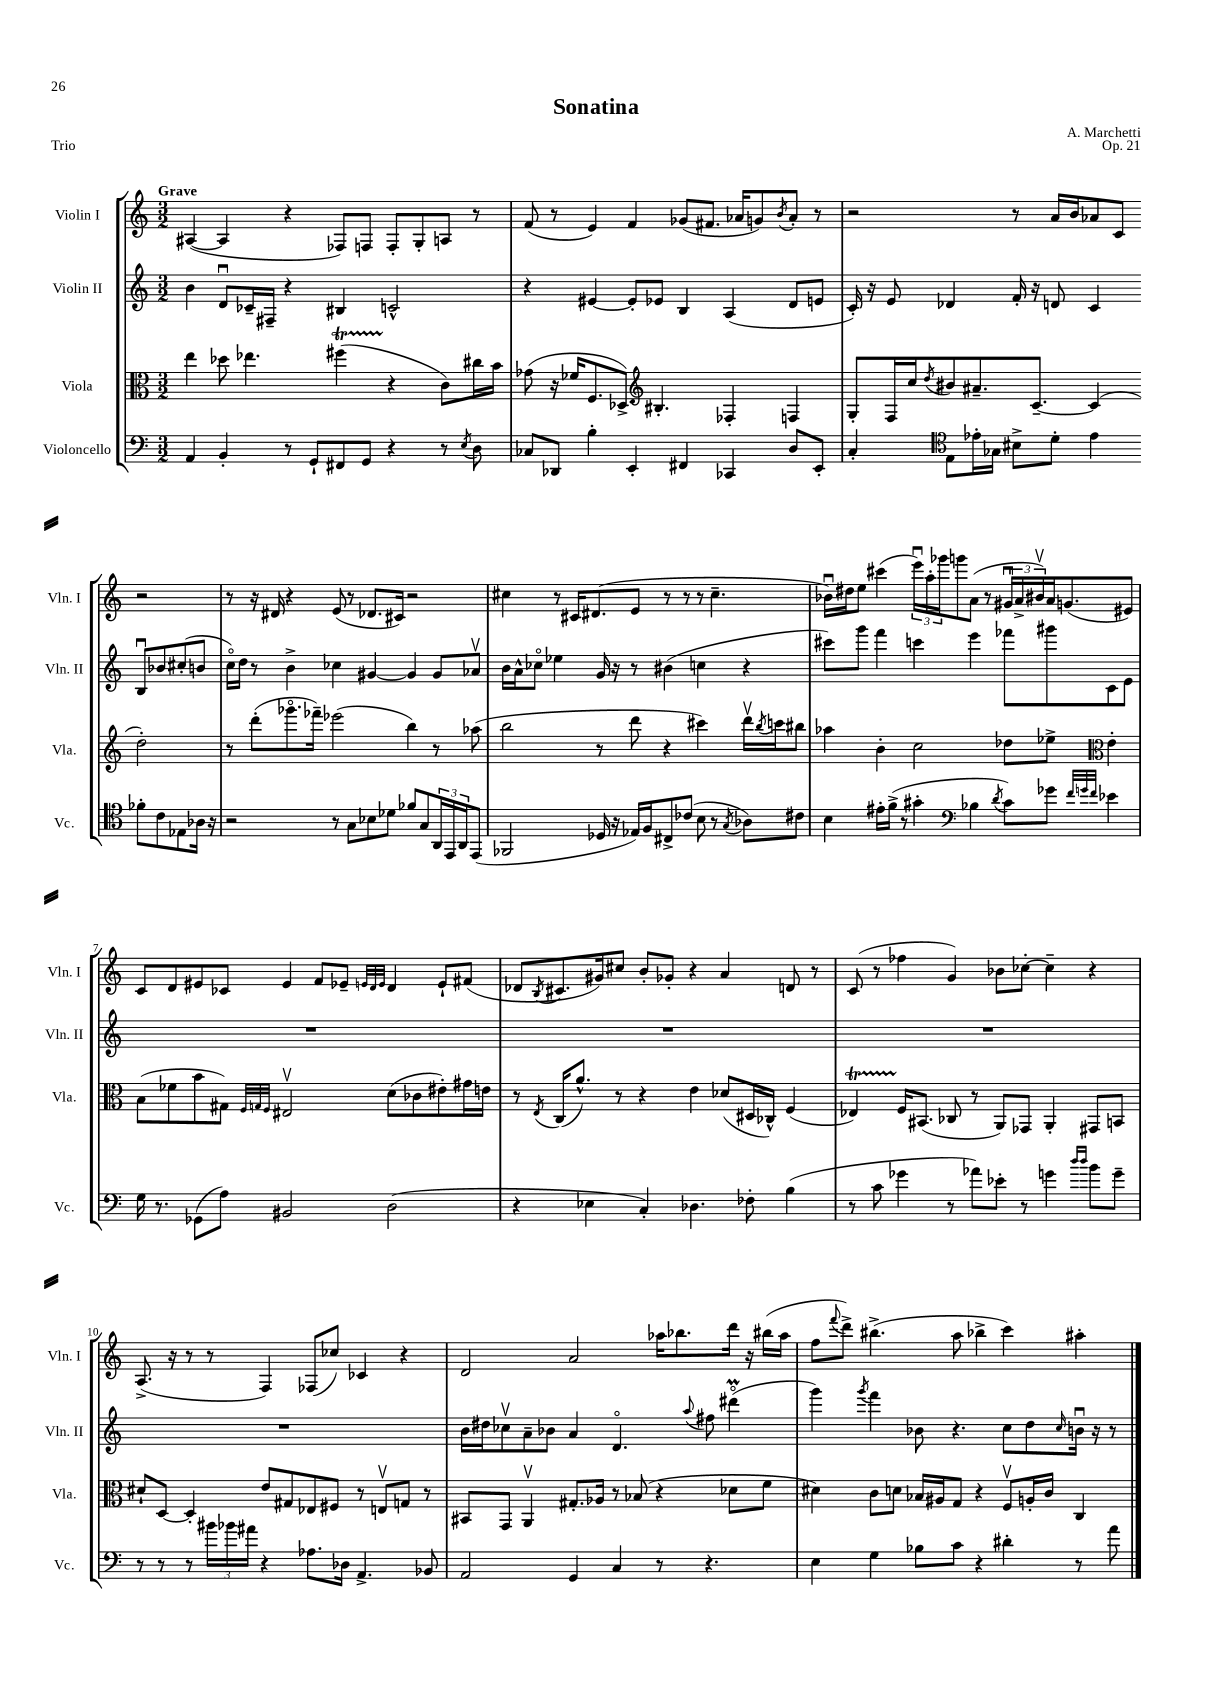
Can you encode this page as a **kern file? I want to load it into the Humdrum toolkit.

**kern	**kern	**kern	**kern
*part4	*part3	*part2	*part1
*staff4	*staff3	*staff2	*staff1
*I"Violoncello	*I"Viola	*I"Violin II	*I"Violin I
*I'Vc.	*I'Vla.	*I'Vln. II	*I'Vln. I
*clefF4	*clefC3	*clefG2	*clefG2
*k[]	*k[]	*k[]	*k[]
*M3/2	*M3/2	*M3/2	*M3/2
=1	=1	=1	=1
!	!	!	!LO:TX:a:B:t=Grave
4AA/	4ee\	4b\	([4A#X/
4BB'/	8dd-X\	8du/L	4A#/]
.	4.ee-X\	16c-X~/L	.
.	.	16F#X~/JJ	.
8r	.	4r	4r
8GG`/L	.	.	.
8FF#X/	(4ff#Xt\	4B#X/	8F-X/L)
8GG/J	.	.	8Fn/J
4r	4r	2cn^^/	8F'/L
.	.	.	8G'/
8r	8c\L)	.	8An/J
8qE/	.	.	.
8D\	16cc#X\L	.	8r
.	16b\JJ	.	.
=2	=2	=2	=2
8C-X/L	(8g-X\	4r	(8f/
8DD-X/J	16r	.	8r
.	16f-X/KL	.	.
4B'\	8.F/	[4e#X/	4e/)
.	8.D-X^/J)	.	.
4EE'/	.	8e#'/L]	4f/
*	*clefG2	*	*
.	4.B#X'/	8e-X/J	.
4FF#X/	.	4B/	(8g-X/L
.	.	.	8.f#X/J
4CC-X/	4F-X'/	(4A/	.
.	.	.	16a-X/KL
.	.	.	8gn/)
.	.	.	8qb/
8D/L	4Fn/	8d/L	8a-'/J
8EE'/J	.	8en/J	8r
=3	=3	=3	=3
4C'/	8G'/L	16c'/)	2r
.	.	16r	.
.	16F/L	8e/	.
.	16cc/J	.	.
*clefC4	*	*	*
.	8qdd/	.	.
8E\L	8b#X/	4d-X/	.
16e-X'\L	8.a#X~/	.	.
16G-X\JJ	.	.	.
8B#X^\L	.	16f'/	8r
.	[8.c~/J	16r	.
8d'\J	.	8dn/	16a/LL
.	.	.	16b/J
4e-\	(4c/]	4c/	8a-X/
.	.	.	8c/J
8f-X'\L	2dd'\)	8Bu/L	2r
8c\	.	8b-X/	.
8E-X\	.	(8cc#X'/	.
16A-X\Jk	.	8bn/J	.
16r	.	.	.
!!LO:LB:g=z
=4	=4	=4	=4
2r	8r	16cc\LL)	8r
.	.	16dd\JJ	.
.	(8ddd'\L	8r	16r
.	.	.	16d#X/
.	8.ggg-X\	4b^\	4r
.	16fff-X~\Jk)	.	.
8r	(2eee-X\	4cc-X\	(8e/
8G\L	.	.	8r
8B-X\	.	[4g#X/	8.d-X/L
8d-X\J	.	.	.
.	.	.	16c#X/Jk)
8f-X/L	4bb\)	4g#/]	2r
8G/	.	.	.
24AA/L	8r	8g#/L	.
24EE/	.	.	.
24AA/J	.	.	.
(8EE/J	(8aa-X\	8a-Xv/J	.
=5	=5	=5	=5
2FF-X/	2bb\	16b\LL	4cc#X\
.	.	16a^^\J	.
.	.	8cc-X\J	.
.	.	4ee-X\	8r
.	.	.	16c#X/KL
.	.	.	(8.d#X/
16D-X/	8r	16g/	.
16r	.	16r	.
16E-X/LL)	8ddd\	8r	8e/J
16F/J	.	.	.
8C#X^/	4r	(4b#X\	8r
(8c-X/J	.	.	8r
8B\	4ccc#X\)	4ccn\	8r
8r	.	.	4.cc#~\
8qG/	.	.	.
8A-X\L)	16dddv\LL	4r	.
.	8qbb/	.	.
.	16cccn\J	.	.
8c#X\J	8bb#X\J	.	.
=6	=6	=6	=6
4B\	4aa-X\	8ccc#X\L)	16b-Xu\LL)
.	.	.	16dd#X\J
.	.	8ggg\J	8ee\J
16e#X'\LL	4b'\	4fff\	(4ccc#X\
(16f^\JJ	.	.	.
8r	.	.	.
4g#X'\	2cc\	4cccn\	24eeeu\LL)
.	.	.	24aa'\
.	.	.	24ggg-X\J
.	.	.	8gggn\
*clefF4	*	*	*
4B-X\	.	4eee\	(8a\J
.	.	.	8r
8qd/	.	.	.
8c\L)	8dd-X\L	8fff-X\L	24g#Xu/LL
.	.	.	24a^/
.	.	.	24b#Xv/)
8g-X\J	8ee-X^\J	8ggg#X\	16a/J
.	.	.	(8.gn/
32qqf/LLL	.	.	.
32qqgn/	.	.	.
32qqf/JJJ	.	.	.
*	*clefC3	*	*
4e-X\	4e'\	8c\	.
.	.	8e\J	8e#X/J)
!!LO:LB:g=z
=7	=7	=7	=7
16G\	(8B\L	1.r	8c/L
8.r	.	.	.
.	8f-X\	.	8d/
(8GG-X\L	8b\	.	8e#X/
8A\J)	8G#X\J)	.	8c-X/J
.	32qqF/LLL	.	.
.	32qqGn/	.	.
.	32qqF/JJJ	.	.
2BB#X/	2E#Xv/	.	4e#/
.	.	.	8f/L
.	.	.	8e-X~/J
.	.	.	32qqen/LLL
.	.	.	32qqd/
.	.	.	32qqe/JJJ
(2D\	(8d\L	.	4d/
.	8c-X\	.	.
.	8e#X'\)	.	8e`/L
.	16g#X\L	.	(8f#X/J
.	16en\JJ	.	.
=8	=8	=8	=8
4r	8r	1.r	8d-X/L
.	8qE/	.	8qB/
.	(16C/KL	.	8.c#X/
.	8.a^^/J)	.	.
4E-X\	.	.	.
.	.	.	16g#X/k)
.	8r	.	8cc#X/J
4C'/)	4r	.	8b'/L
.	.	.	8g-X'/J
4.D-X\	4e\	.	4r
.	(8d-X/L	.	4a/
8F-X'\	16D#X/L	.	.
.	16C-X^^/JJ)	.	.
(4B\	(4F/	.	8dn/
.	.	.	8r
=9	=9	=9	=9
8r	4E-XT/)	1.r	(8c/
8c\	.	.	8r
4g-X\	16F/KL	.	4ff-X\
.	(8.BB#X/J	.	.
8r	8C-X/	.	4g/)
8a-X\L)	8r	.	.
8e-X'\J	8AA/L)	.	8b-X\L
8r	8GG-X/J	.	[8cc-X'\J
4gn\	4AA'/	.	4cc-~\]
16qqdd/LL	.	.	.
16qqdd/JJ	.	.	.
8b\L	8GG#X/L	.	4r
8g~\J	8BBn/J	.	.
!!LO:LB:g=z
=10	=10	=10	=10
8r	8d#X`/L	1.r	(8.A^/
8r	[8D/J	.	.
.	.	.	16r
8r	4D'/]	.	8r
24b#X\LL	.	.	8r
24b-X\	.	.	.
24a#X\JJ	.	.	.
4r	8e/L	.	4F/)
.	8G#X/	.	.
8.A-X\L	8E-X/	.	(8F-X/L
.	8F#X/J	.	8cc-X/J)
16D-X\Jk	.	.	.
4.AA^/	8r	.	4c-X/
.	8Env/L	.	.
.	8Gn/J	.	4r
8BB-X/	8r	.	.
=11	=11	=11	=11
2AA/	8BB#X/L	16b\LL	2d/
.	.	16dd#X\J	.
.	8GG/J	8cc-Xv\	.
.	4AAv/	8a~\	.
.	.	8b-X\J	.
4GG/	8.G#X'/L	4a/	2a/
.	16A-X/Jk	.	.
4C/	8r	4.d/	.
.	(8B-X/	.	.
8r	4r	.	16aa-X\KL
.	.	.	8.bb-X\
.	.	8qqaa/	.
4.r	.	8ff#X\	.
.	8d-X\L	(4ddd#Xm\	16ddd\Jk
.	.	.	16r
.	8f\J	.	(16bb#X\LL
.	.	.	16aa-\JJ
=12	=12	=12	=12
4E\	4d#X\)	4ggg\)	8ff\L
.	.	.	8qqfff/
.	.	.	8ddd^\J)
.	.	8qggg/	.
4G\	8c\L	4fff\	(4.bb#X^\
.	8dn\J	.	.
8B-X\L	16B-X/LL	8b-X\	.
.	16A#X/J	.	.
8c\J	8G/J	4.r	8aa\
4r	4r	.	4bb-X^\
4d#X'\	8Fv/L	8cc\L	4ccc\)
.	16An'/L	8dd\	.
.	16c/JJ	.	.
.	.	16qqcc/	.
8r	4C/	16bnu\Jk	4aa#X'\
.	.	16r	.
8a\	.	8r	.
==	==	==	==
*-	*-	*-	*-
